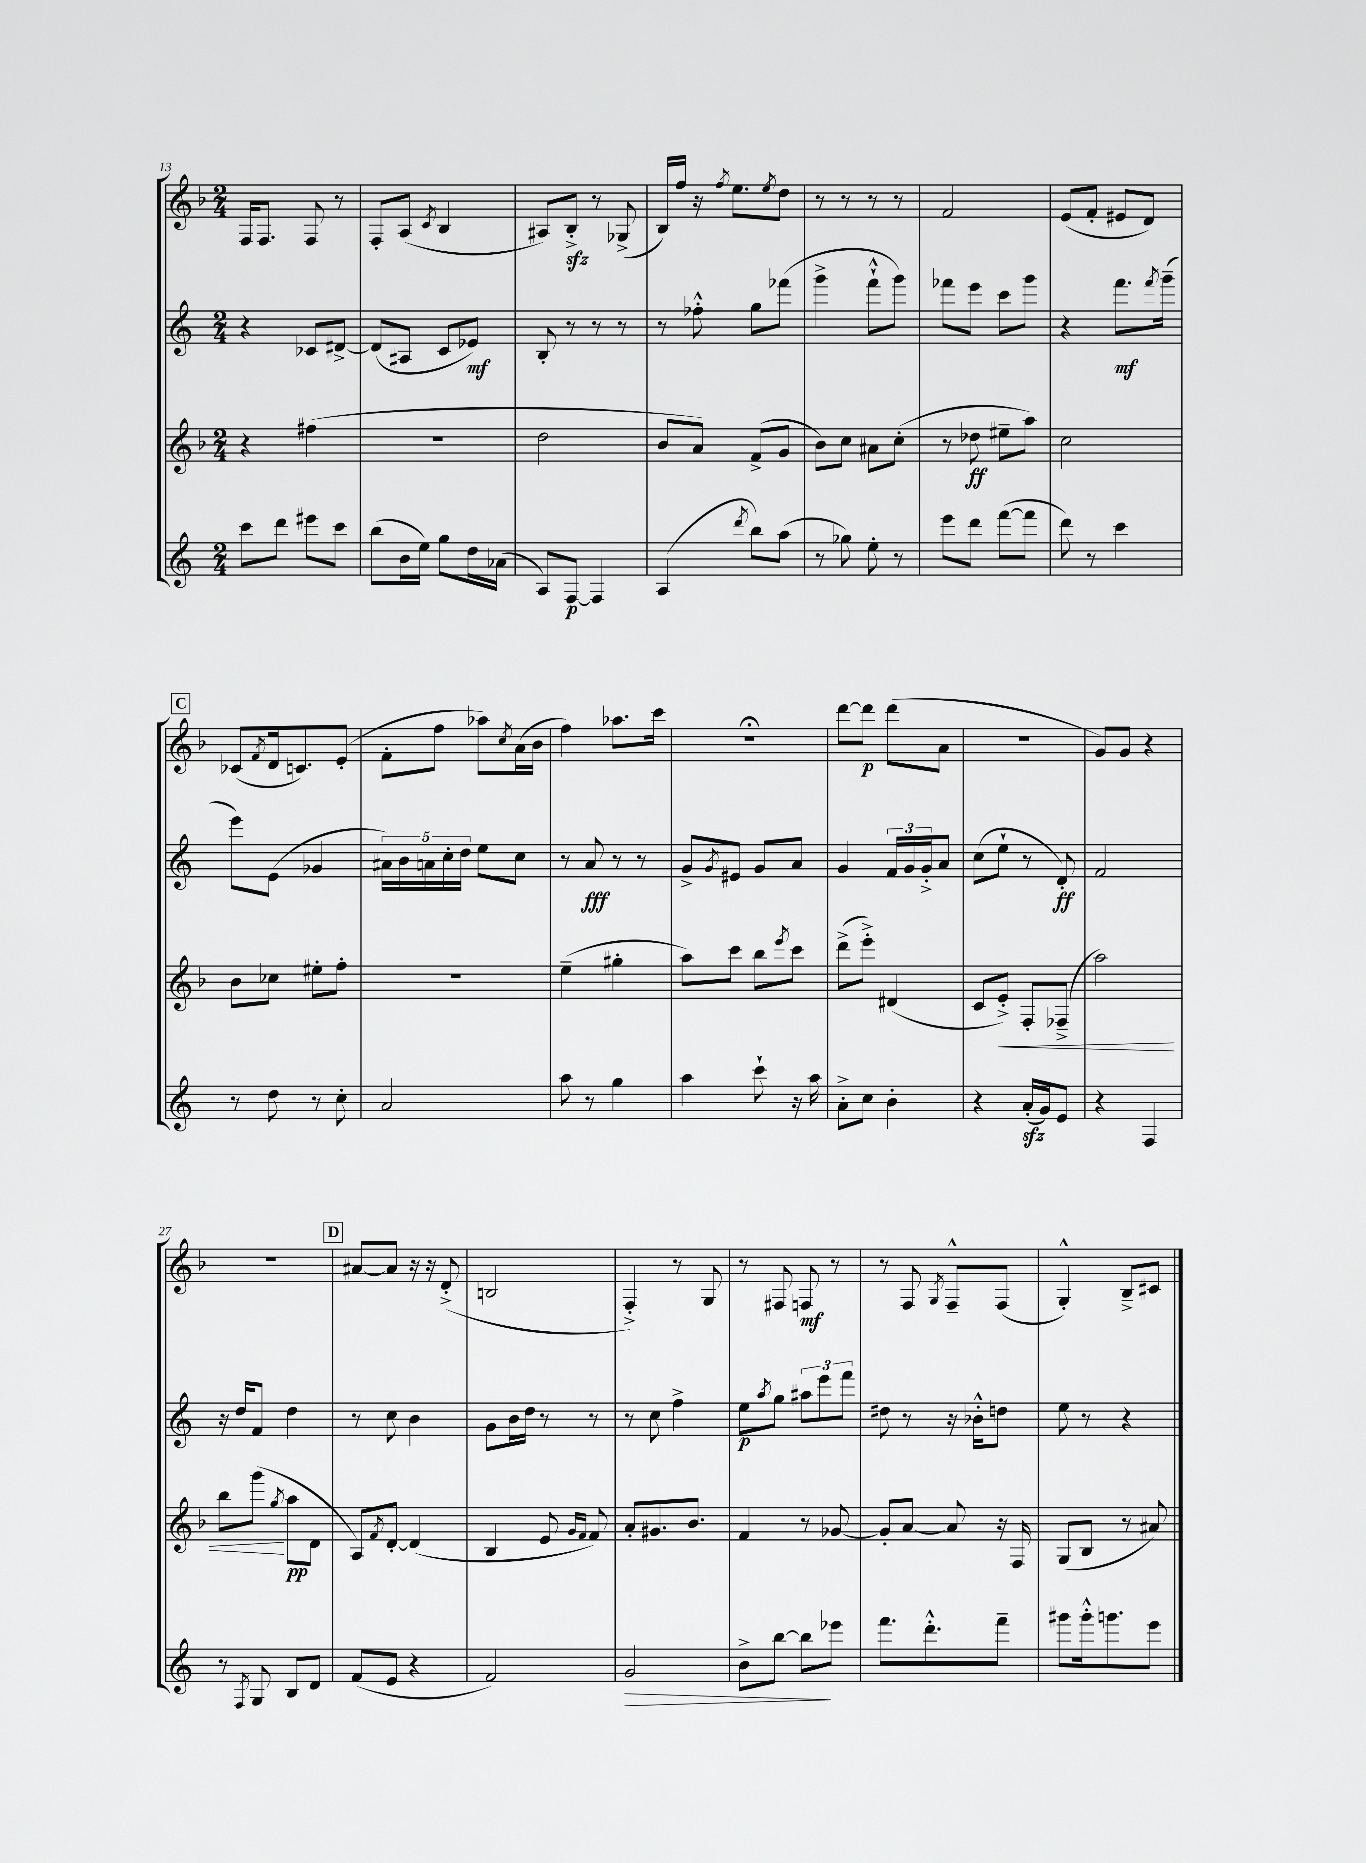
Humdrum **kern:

**kern	**kern	**kern	**kern
*staff4	*staff3	*staff2	*staff1
*clefG2	*clefG2	*clefG2	*clefG2
*k[]	*k[b-]	*k[]	*k[b-]
*M2/4	*M2/4	*M2/4	*M2/4
8ccc	4r	4r	16F
.	.	.	8.F
8ddd	.	.	.
8eee#	(4ff#	8c-	8F
8ccc	.	[8d#^	8r
=	=	=	=
(8bb	2r	(8d#]	8F'
16b	.	8A#	(8A
16ee)	.	.	.
.	.	.	8qc
8gg	.	8c	4B-
16dd	.	8e-)	.
(16a-	.	.	.
=	=	=	=
8A)	2dd	8B'	8A#)
[8F	.	8r	8B-'^
4F]	.	8r	8r
.	.	8r	(8G-^
=	=	=	=
(4A	8b-	8r	16B-)
.	.	.	16ff
.	8a)	8ff-'^^	16r
.	.	.	8qff
.	.	.	8.ee
8qddd	.	.	.
8bb)	(8f^	8gg	.
.	.	.	8qee
(8aa	8g	(8fff-	8dd
=	=	=	=
8r	8b-)	4ggg^	8r
8gg-)	8cc	.	8r
8ee'	8a#	8fff`^^	8r
8r	(8cc'	8ggg)	8r
=	=	=	=
8eee	8r	8fff-	2f
8ddd	8dd-	8eee	.
([8fff	8ee#~	8ccc	.
8fff]	8aa)	8ggg	.
=	=	=	=
8ddd)	2cc	4r	(8e
8r	.	.	8f'
4ccc	.	8.fff	8e#
.	.	.	8d)
.	.	8qfff	.
.	.	(16ggg~	.
=	=	=	=
8r	8b-	8eee)	(8c-
.	.	.	8qf
8dd	8cc-	(8e	16d
.	.	.	8.c)
8r	8ee#'	4g-	.
8cc'	8ff'	.	(8e'
=	=	=	=
2a	2r	20a#)	8f'
.	.	20b	.
.	.	20a	.
.	.	.	8ff
.	.	20cc'	.
.	.	20dd	.
.	.	8ee	8aa-)
.	.	.	8qcc
.	.	8cc	(16a
.	.	.	16b-
=	=	=	=
8aa	(4ee~	8r	4ff)
8r	.	8a	.
4gg	4gg#'	8r	8.aa-
.	.	8r	.
.	.	.	16ccc
=	=	=	=
4aa	8aa)	8g^	2r;
.	.	8qg	.
.	8ccc	8e#	.
8ccc`	8bb-	8g	.
.	8qeee	.	.
16r	8ccc	8a	.
16aa	.	.	.
=	=	=	=
8a'^	(8ddd^	4g	[8ddd
8cc	8eee'^)	.	8ddd]
4b'	(4d#	24f	(8ddd
.	.	24g	.
.	.	24g'^	.
.	.	8a	8a
=	=	=	=
4r	8c	(8cc	2r
.	8e'^)	8ee`	.
(16a'	8F'	8r	.
16g)	.	.	.
8e	(8F-~^	8d')	.
=	=	=	=
4r	2aa)	2f	8g)
.	.	.	8g
4F	.	.	4r
=	=	=	=
8r	8bb-	16r	2r
.	.	16dd	.
8qF	.	.	.
8G	(8ggg	8f	.
.	8qgg	.	.
8B	8aa	4dd	.
8d	8d	.	.
=	=	=	=
(8f	8A)	8r	[8a#
.	8qf	.	.
8e	[8d'	8cc	8a#]
4r	(4d]	4b	16r
.	.	.	16r
.	.	.	(8d'^
=	=	=	=
2f)	4B-	8g	2B
.	.	16b	.
.	.	16dd	.
.	8e	8r	.
.	16qqg	.	.
.	16qqf	.	.
.	8f)	8r	.
=	=	=	=
2g	8a'	8r	4F'^)
.	8.g#	8cc	.
.	.	4ff^	8r
.	8.b-	.	.
.	.	.	8G
=	=	=	=
8b^	4f	8ee	8r
.	.	8qaa	.
[8bb	.	8gg	8F#
8bb]	8r	12aa#	8F
.	.	12eee	.
8eee-	[8g-	.	8r
.	.	12fff	.
=	=	=	=
8.fff	8g-']	8dd#	8r
.	[8a	8r	8F
8.ddd'^^	.	.	.
.	.	.	8qG
.	8a]	16r	8F~^^
.	.	16b-'^^	.
8fff~	16r	8dd	(8F
.	16F	.	.
=	=	=	=
8ggg#	(8G	8ee	4G'^^)
16ggg#'^^	8B-	8r	.
8.ggg	.	.	.
.	8r	4r	8B-~^
8eee	8a#)	.	8c#
==	==	==	==
*-	*-	*-	*-
